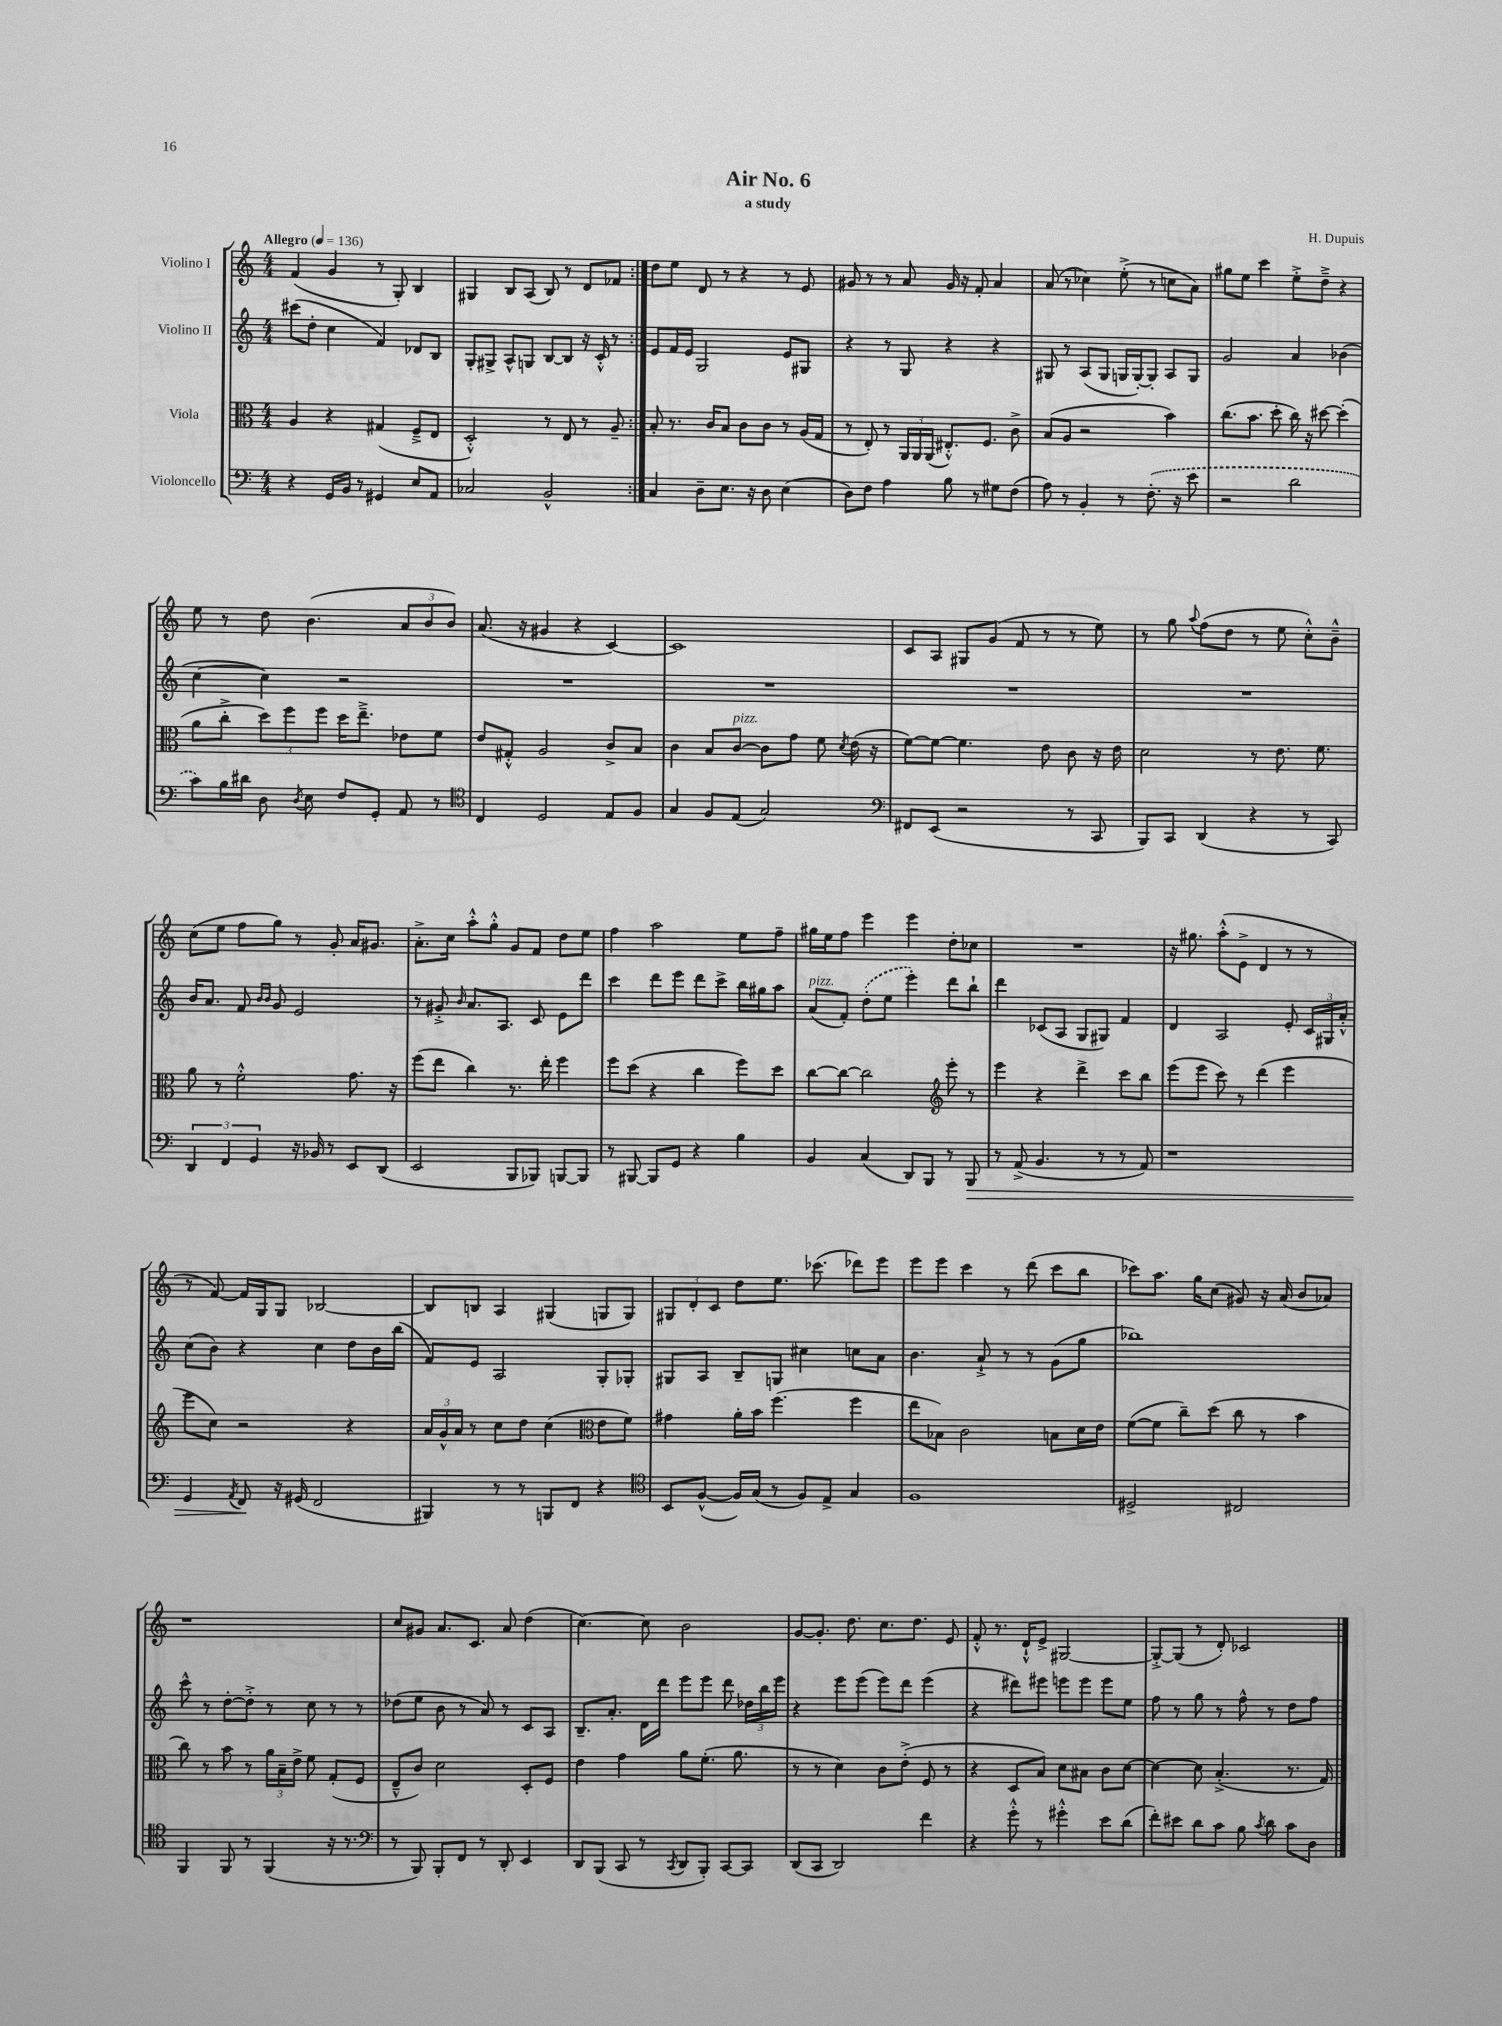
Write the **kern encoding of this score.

**kern	**kern	**kern	**kern
*staff4	*staff3	*staff2	*staff1
*clefF4	*clefC3	*clefG2	*clefG2
*k[]	*k[]	*k[]	*k[]
*M4/4	*M4/4	*M4/4	*M4/4
*MM136	*MM136	*MM136	*MM136
4r	4A/	(8ccc#\L	(4f/
.	.	8dd'\J	.
16GG/LL	4r	4cc\	4g/
16BB/JJ	.	.	.
8r	.	.	.
4GG#/	(4G#/	4f/)	8r
.	.	.	8G'/)
8E/L	8F~^/L	8d-/L	4B/
8AA/J	8E/J	8B/J	.
=	=	=	=
2C-/	2D'^^/)	8G'/L	4G#/
.	.	8G#^/J	.
.	.	8A^^/L	8B/L
.	.	8G/J	(8A/J
2BB^^/	8r	[8B/L	8B/)
.	8E/	8B/]J	8r
.	8r	16r	8d/L
.	.	16c'^^/	.
.	8A~/	8r	8f-/J
=:|!	=:|!	=:|!	=:|!
4C/	8B'/	8e/L	8dd\L
.	8.r	16f/L	8ee\J
.	.	16e/JJ	.
8D~\L	.	2G/	8d/
.	16c/LK	.	.
8.E\J	8B/J	.	8r
.	8c\L	.	4r
16r	.	.	.
8D\	8c\J	.	.
(4E\	8r	8e/L	8r
.	(16A/LL	8G#/J	8e/
.	16G/JJ	.	.
=	=	=	=
8D\L)	8r	4r	8g#/
8F\J	8E'/)	.	8r
4A\	8r	8r	8r
.	24AA/LL	8G/	8a/
.	24AA/	.	.
.	(24AA/JJ	.	.
8B\	8.E#'^^/L)	4r	16g#/
.	.	.	16r
8r	.	.	8f'/
.	8.F/J	.	.
8G#\L	.	4r	4a/
(8F\J	8c^\	.	.
=	=	=	=
8A\)	(8B/L	8G#/	(8a/
8r	8A/J	8r	8r
4BB'/	2r	(8A/L	4cc-\)
.	.	8G#/J	.
8r	.	16G/LL	(8ee'^\
.	.	[16G'/J)	.
(8.F'\	.	8G'/]J	8r
.	4b\)	8A/L	8cc\L
16r	.	.	.
8e\	.	8G/J	8a\J)
=	=	=	=
2r	(8.cc\L	2g/	8gg#\L
.	.	.	8ee\J
.	8.b\J	.	.
.	.	.	4ccc\
.	8dd'\	.	.
2d\	16cc\)	4a/	8ee'^\L
.	16r	.	.
.	[8dd#\	.	8dd~^\J
.	(4dd#'\]	(4b-\	4r
=	=	=	=
8c\L)	8a\L	[4cc\	8ee\
16B\L	8cc'^\J	.	8r
16d#\JJ	.	.	.
8D\	12dd\L)	4cc\])	8dd\
.	12ff\	.	.
8qD/	.	.	.
8E\	.	.	(4.b\
.	12ff\J	.	.
8F/L	16dd\LK	2r	.
.	8.ee~^\J	.	.
8GG'/J	.	.	.
8AA/	8e-\L	.	12a/L
.	.	.	12b/
8r	8f\J	.	.
.	.	.	12b/J)
=	=	=	=
*clefC4	*	*	*
4C/	8e/L	1r	(8.a/
.	8G#'^^/J	.	.
.	.	.	16r
2D/	2A/	.	4g#/
.	.	.	4r
8E/L	8c^/L	.	[4c/)
8F/J	8B/J	.	.
=	=	=	=
4G/	4c\	1r	1c]
8F/L	8B/L	.	.
(8E/J	[8c/J	.	.
2G/)	8c\]L	.	.
.	8g\J	.	.
.	8f\	.	.
.	8qd/	.	.
.	(16e\	.	.
.	16r	.	.
=	=	=	=
*clefF4	*	*	*
8FF#/L	[8f\L)	1r	8c/L
(8EE/J	8f\_J	.	8A/J
2r	4.f\]	.	8G#/L
.	.	.	(8g/J
.	.	.	8f/
.	8e\	.	8r
8r	8c\	.	8r
8CC/	16r	.	8ee\)
.	16e\	.	.
=	=	=	=
8BBB/L)	2d\	1r	8r
8CC/J	.	.	8gg\
.	.	.	8qqaa/
(4DD/	.	.	(8ff\L
.	.	.	8dd\J
4r	8r	.	8r
.	8.e\	.	8ee\
8r	.	.	8cc'^^\L)
.	8.f\	.	.
8CC/)	.	.	8b~^^\J
=	=	=	=
6DD/	8a\	16b/LK	(8cc\L
.	.	8.a/J	.
.	8r	.	8ee\J
6FF/	.	.	.
.	2f'^^\	8f/	8ff\L
6GG/	.	.	.
.	.	16qqb/LL	.
.	.	16qqb/JJ	.
.	.	8g/	8gg\J)
16r	.	2e/	8r
16BB-/	.	.	.
8r	.	.	8g'/
8EE/L	8.g\	.	16a/LK
.	.	.	8.g#/J
(8DD/J	.	.	.
.	16r	.	.
=	=	=	=
2EE/	(8ff\L	8r	8.a'^\L
.	8ee\J	8g#'^/	.
.	.	.	16cc\Jk
.	.	16qqb/	.
.	4cc\)	8.a/L	8aa'^^\L
.	.	.	8gg'^^\J
.	.	8.A/J	.
8BBB/L	8.r	.	8g/L
8BBB-/J)	.	8c/	8f/J
.	16ee'\	.	.
[8BBB/L	4ff\	8e\L	8dd\L
8BBB/]J	.	8ddd\J	8ee\J
=	=	=	=
8r	8ff\L	4ccc\	4ff\
[8BBB#/	(8dd\J	.	.
8BBB#/]L	4r	8ddd\L	2aa\
8GG/J	.	8eee\J	.
4r	4cc\	8ddd\L	.
.	.	8ccc^\J	.
4B\	8ff\L)	16bb\LL	8ee\L
.	.	16gg#\J	.
.	8dd\J	8aa\J	8ff~\J
=	=	=	=
4BB/	[8cc\L	(8a/L	16gg#\LL
.	.	.	16ee\J
.	8cc\_J	8f'/J)	8ff\J
(4C/	2cc\]	(8dd'\L	4eee\
.	.	8ee\J	.
8DD/L)	.	4eee'\)	4eee\
8BBB/J	.	.	.
*	*clefG2	*	*
8r	8eee'\	8ddd\L	8dd'\L
8BBB/	8r	8bb`\J	8cc-\J
=	=	=	=
8r	4eee\	4ddd\	1r
(8AA^/	.	.	.
4.BB/	4r	(8c-/L	.
.	.	8A/J	.
.	4ddd^\	8G/L	.
8r	.	8G#/J)	.
8r	8ccc\L	4f/	.
8AA/)	8bb\J	.	.
=	=	=	=
1r	(8eee\L	4d/	16r
.	.	.	8.gg#\
.	8eee\J	.	.
.	8ccc\)	2A/	(8aa'^^\L
.	8r	.	8e^\J
.	(4ddd\	.	4d/
.	4eee\	8e'/	8r
.	.	24c/LL	8r
.	.	24G#/	.
.	.	24a'^^/JJ	.
=	=	=	=
4GG/	8eee\L	(8cc\L	8r
.	8cc\J)	8b\J)	[8f/)
8qAA/	.	.	.
8FF/	2r	4r	16f/]LL
.	.	.	16G/J
16r	.	.	8G/J
(16GG#/	.	.	.
2FF/	.	4cc\	[2B-/
.	4r	8dd\L	.
.	.	16b\L	.
.	.	(16bb\JJ	.
=	=	=	=
4BBB#/)	24a/LL	8f/L)	8B-/]L
.	24g^^/	.	.
.	24a/JJ	.	.
.	8r	8e/J	8B/J
8r	8cc\L	2A/	4A/
8r	8dd\J	.	.
8BBB/L	(4cc\	.	(4G#/
8FF/J	.	.	.
*	*clefC3	*	*
4r	8e\L	8G'/L	8G/L
.	8f\J)	8G-'/J	8G/J)
=	=	=	=
*clefC4	*	*	*
8BB/L	4g#\	8G#/L	12G#/L
.	.	.	12d'/
([8F^^/J	.	8A/J	.
.	.	.	12c/J
16F/]LL)	16a'\LL	8B~/L	8dd\L
(16G/JJ	16b\JJ	.	.
8r	(4.ff\	8G/J	8.ee\J
8F/L)	.	4cc#\	.
.	.	.	(8.ccc-\
8E^/J	.	.	.
4G/	4ff\	8cc\L	8ddd-\L)
.	.	8a\J	8eee\J
=	=	=	=
1F	8ee\L	4.b\	8eee\L
.	8B-\J)	.	8eee\J
.	2c\	.	4ccc\
.	.	8a`^/	.
.	.	8r	8r
.	.	8r	(8ddd\
.	8B\L	(8g\L	8ccc\L
.	16d\L	8gg\J	8bb\J
.	16e\JJ	.	.
=	=	=	=
2D#^/	([8f\L	1bb-)	8ccc-\L)
.	8f\]J	.	8.aa\J
.	8cc~\L)	.	.
.	.	.	16gg\LK
.	(8dd\J	.	(8cc\J
2C#/	8cc\	.	8g#/)
.	8r	.	16r
.	.	.	(16a/
.	4b\	.	8b/L
.	.	.	8a-/J)
=	=	=	=
4FF/	8cc\)	8ccc^^\	1r
.	8r	8r	.
8FF/	8b\	[8dd'\L	.
8r	8r	8dd'^\]J	.
(4FF/	24a\LL	8r	.
.	24B~\	.	.
.	24e^\JJ	.	.
.	8f\	8cc\	.
16r	(8G'/L	8r	.
8.r	.	.	.
.	8F/J	8r	.
=	=	=	=
*clefF4	*	*	*
8r	8E~^^/L	(8dd-\L	8cc/L
8BBB/)	8c/J)	8ee\J	8g#/J
8BBB'/L	2d\	8b\	8.a/L
8FF/J	.	8r	.
.	.	.	8.c/J
8r	.	8a/)	.
8DD'/	.	8r	8a/
4EE/	8D'/L	8c/L	(4dd\
.	8F/J	8A/J	.
=	=	=	=
8DD/L	4e\	8.B~/L	[4.cc\)
(8BBB/J	.	.	.
.	.	8.a'/J	.
8CC/	4g\	.	.
8r	.	16d\LL	8cc\]
.	.	16ddd\JJ	.
8qCC/	.	.	.
8DD/L	8a\L	8eee\L	2b\
8BBB'/J)	(8.f'\J	8eee\J	.
[8CC/L	.	8ddd\	.
.	8.a\	.	.
8CC/]J	.	24dd-\LL	.
.	.	24bb\	.
.	.	24eee\JJ	.
=	=	=	=
(8DD/L	8r	4r	[8g/L
8CC/J	8r	.	8.g'/]J
2DD/)	4d\)	8eee\L	.
.	.	.	8.dd\
.	.	(8eee\J	.
.	8c\L	8eee\L)	8.cc\L
.	(8e'^\J	8ddd\J	.
.	.	.	8.dd\J
4f\	8F/	(4eee\	.
.	8r	.	8e/
=	=	=	=
4r	4r	4r	8f'^^/
.	.	.	8.r
8g'^^\	8D/L	8ddd#\L)	.
.	.	.	16d`^^/LK
8r	8B/J)	8eee#\J	8e^/J
4g#'^^\	8d\L	8eee\L	[2G#/
.	8B#\J	8eee\J	.
8e\L	8c\L	8eee\L	.
(8d\J	[8d\J	8ee\J	.
=	=	=	=
8f'\L)	4d\_	8ff\	8G#'^/_L
8e#\J	.	8r	(8G#/]J
8d\L	8d\]	8gg\	8r
8c\J	(4.B'^/	8r	8d'/)
8B\	.	8ff^^\	2c-/
8qc/	.	.	.
8d\	.	8r	.
8c\L	8.r	8dd\L	.
8D\J	.	8ff\J	.
.	16G/)	.	.
==	==	==	==
*-	*-	*-	*-
